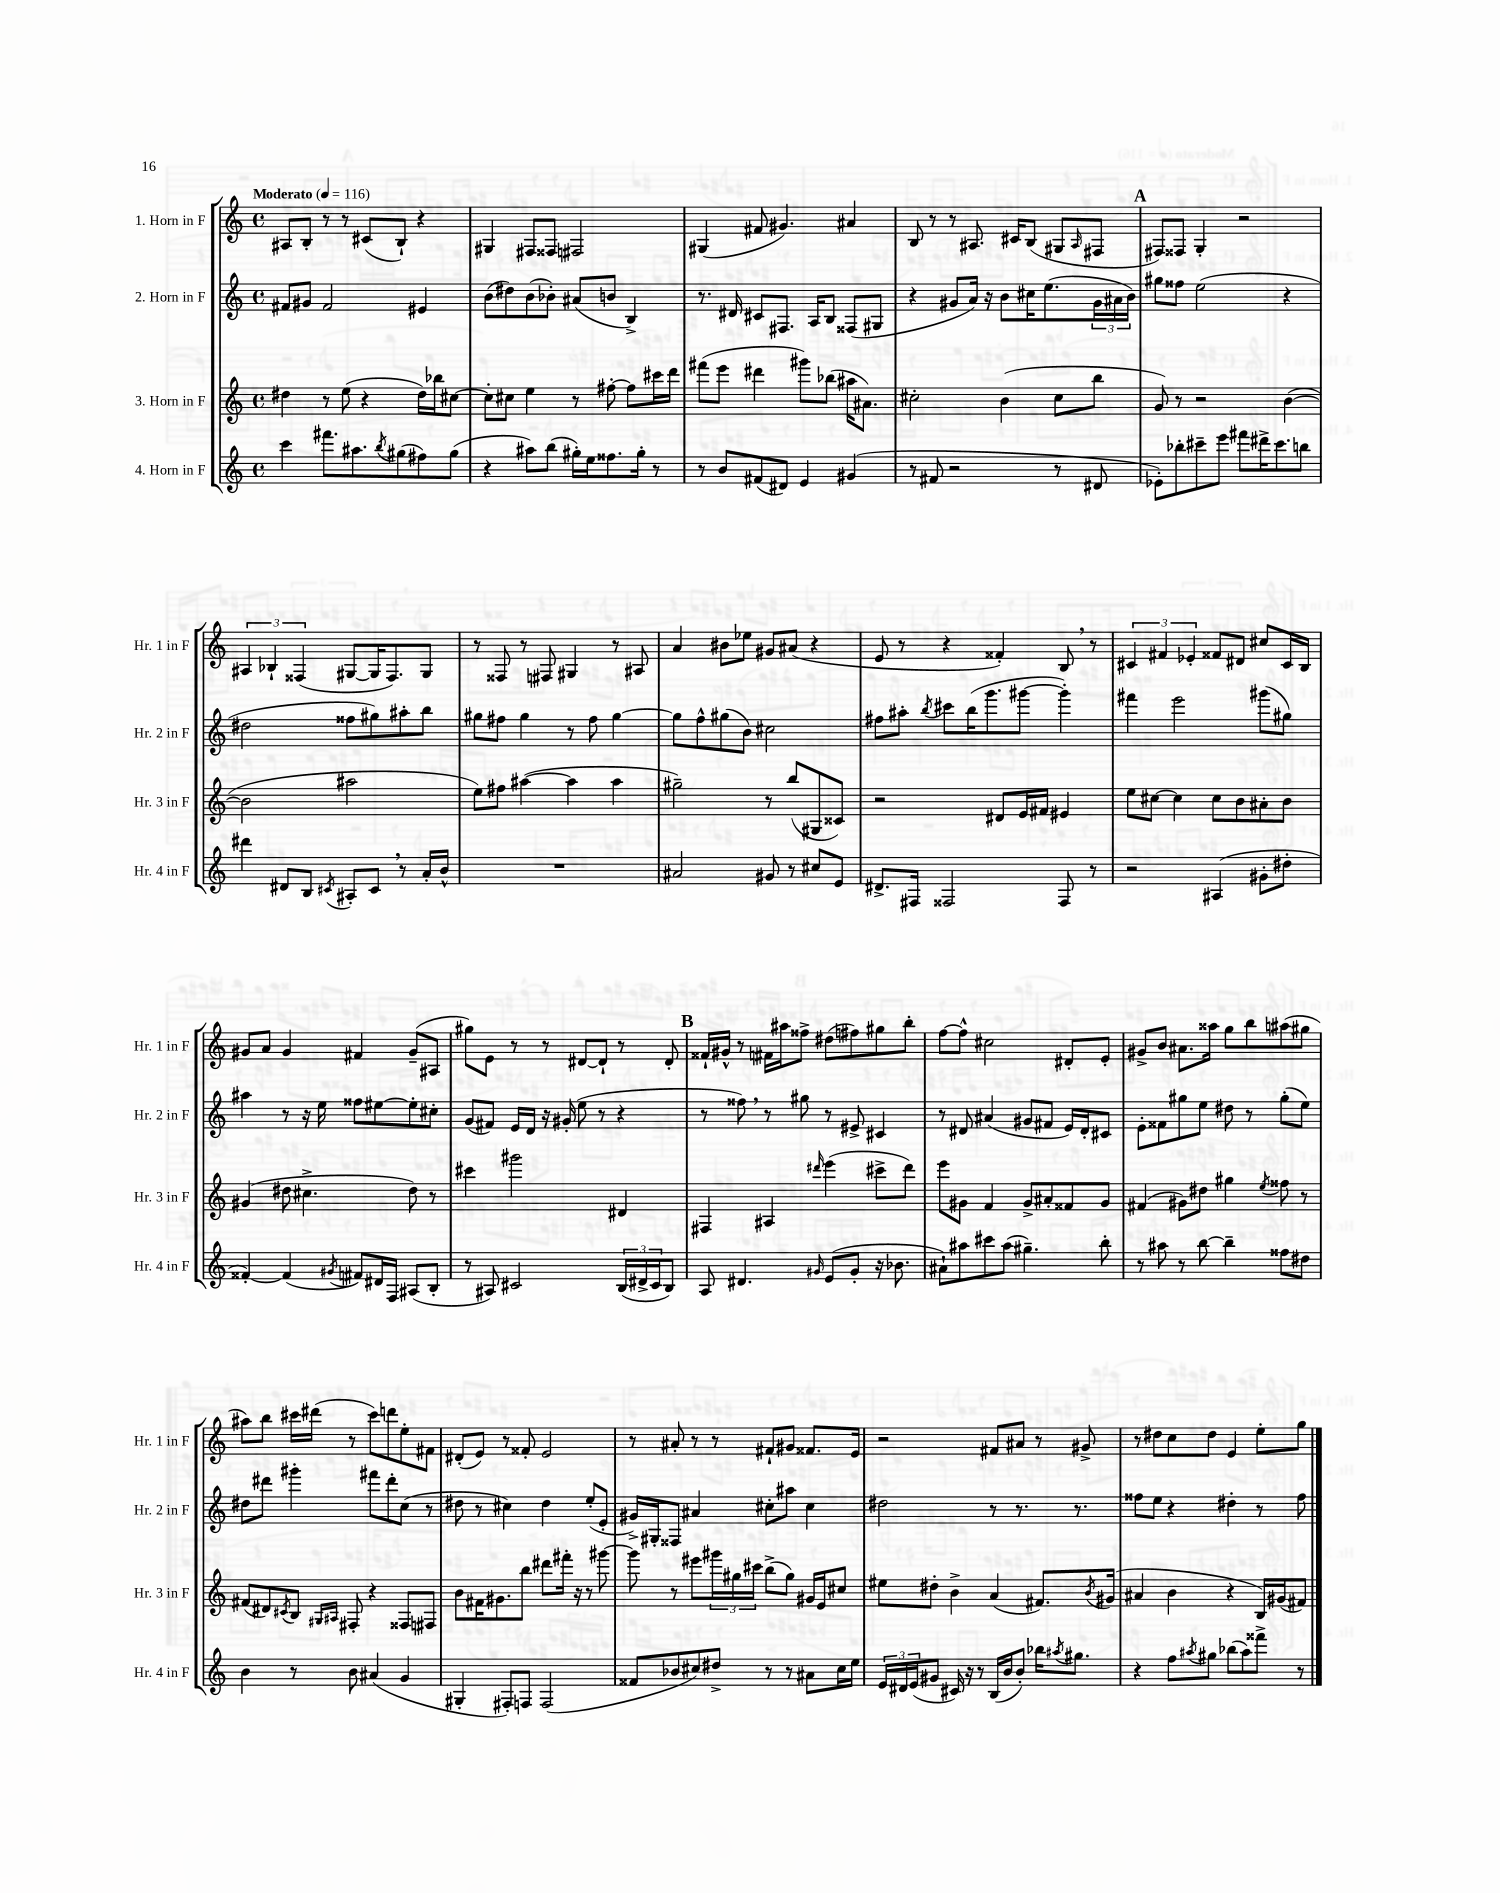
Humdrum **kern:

**kern	**kern	**kern	**kern
*staff4	*staff3	*staff2	*staff1
*clefG2	*clefG2	*clefG2	*clefG2
*k[]	*k[]	*k[]	*k[]
*M4/4	*M4/4	*M4/4	*M4/4
*met(c)	*met(c)	*met(c)	*met(c)
*MM116	*MM116	*MM116	*MM116
4ccc	4dd#	8f#	8A#
.	.	8g#	8B'
8.fff#	8r	2f#	8r
.	(8ee	.	8r
8.aa#	.	.	.
.	4r	.	(8c#
8qbb	.	.	.
(8gg#	.	.	8B`)
8ff#)	16dd#)	4e#	4r
.	16bb-	.	.
(8gg#	[8cc#	.	.
=	=	=	=
4r	8cc#']	(8b	4G#
.	8cc#	8dd#)	.
8aa#)	4ee	(8b	8F#
(8bb	.	8b-')	8F##
16gg#')	8r	(8a#	2F#
16ee	.	.	.
8.ff##	[8ff#'	8b	.
.	8ff#]	4B^)	.
16gg#'	.	.	.
8r	16ccc#	.	.
.	16ddd	.	.
=	=	=	=
8r	(8fff#	8.r	(4G#
8b	8eee	.	.
.	.	16d#	.
(8f#	4ddd#	8c#	8f#
8d#)	.	8.F#	4.g#)
4e	8ggg#)	.	.
.	.	16A	.
.	(8bb-	8B	.
(4g#	16aa#	(8F##	4a#
.	8.a#)	.	.
.	.	8G#	.
=	=	=	=
8r	2cc#'	4r	8B
8f#	.	.	8r
2r	.	8g#	8r
.	.	16a)	8.A#
.	.	16r	.
.	(4b	8b	.
.	.	.	16c#
.	.	16cc#	(8B
.	.	(8.ee	.
8r	8cc#	.	8G#
.	.	.	16qqA#
8d#	8bb	24g#	8F#
.	.	24a#	.
.	.	24b)	.
=	=	=	=
8e-')	8g)	8gg#	8F#)
8bb-'	8r	8ff##	8F##
8ccc#~	2r	(2ee	4G'
8eee	.	.	.
8fff#	.	.	2r
16ddd#^	.	.	.
8.ccc#	.	.	.
.	([4b	4r	.
8bb	.	.	.
=	=	=	=
4ddd#	2b]	2dd#	6A#
.	.	.	6B-`
8d#	.	.	.
.	.	.	(6F##
8B	.	.	.
8qc#	.	.	.
8A#'	2aa#	8ff##	[8G#
8c#	.	8gg#)	16G#]
.	.	.	8.F##)
8r	.	8aa#'	.
16a'	.	8bb	8G#
16b^^	.	.	.
=	=	=	=
1r	8ee)	8gg#	8r
.	8ff#	8ff#	8F##
.	([4aa#	4gg#	8r
.	.	.	8F#
.	4aa#]	8r	4G#
.	.	8ff#	.
.	4aa#	[4gg#	8r
.	.	.	8A#
=	=	=	=
2a#	2gg#~)	8gg#]	4a
.	.	8ff^^	.
.	.	(8gg#	8b#
.	.	8b)	8ee-
8g#	8r	2cc#	8g#
8r	(8bb	.	(8a#
8cc#	8G#	.	4r
8e	8c##)	.	.
=	=	=	=
8.d#^	2r	8ff#	8e
.	.	8aa#'	8r
16F#	.	.	.
.	.	8qbb	.
2F##	.	8ccc#	4r
.	.	(16bb	.
.	.	8.ggg	.
.	8d#	.	4f##')
.	16e	[8ggg#	.
.	16f#	.	.
8F##	4e#	4ggg#'])	8B
8r	.	.	8r
=	=	=	=
2r	8ee	4fff#	6c#
.	[8cc#	.	.
.	.	.	6f#
.	4cc#]	2eee	.
.	.	.	6e-'
(4A#	8cc#	.	8f##
.	8b	.	8d#
8g#'	8a#'	(8ggg#	8cc#
8dd#'	8b	8gg#)	16c#
.	.	.	16B
=	=	=	=
[4f##')	(4g#	4aa#	8g#
.	.	.	8a
(4f##]	8dd#	8r	4g#
.	4.cc#^	16r	.
.	.	16ee	.
8qg#	.	.	.
8f#)	.	8ff##	4f#
16d#	.	[8ee#	.
16F	.	.	.
(8A#	8dd#)	8ee#']	(8g#~
8B'	8r	8cc#'	8A#
=	=	=	=
8r	4ccc#	(8g	8gg#)
8A#)	.	8f#)	8e
2c#	2ggg#	16e	8r
.	.	16d	.
.	.	16r	8r
.	.	(16g#'	.
.	.	8ee	[8d#
.	.	8r	8d#`]
(24B	4d#	4r	8r
24d#^	.	.	.
24c#	.	.	.
8B)	.	.	8d#'
=	=	=	=
8A	4F#	8r	16f##`
.	.	.	16g#^^
4.d#	.	8ff##)	8r
.	4A#	8r	16f#
.	.	.	16aa#
.	.	8gg#	8ff##^
16qqg#	16qqddd#	.	.
(8e	(4eee	8r	(8dd#
8g#'	.	8e#^	8ff#)
16r	8ccc#^	4c#	8gg#
8.b-	.	.	.
.	8ddd#)	.	8bb'
=	=	=	=
8a#`)	8eee	8r	[8ff
8aa#	8g#	8d#	8ff^^]
8ccc#	4f	(4a#	2cc#
(8aa#	.	.	.
4.gg#~)	8g#^	8g#	.
.	8a#'	8f#	.
.	8f##	16e)	8d#'
.	.	16d#'	.
8bb'	8g#	8c#	8e'
=	=	=	=
8r	(4f#	8e'	8g#^
8aa#	.	8f##	8b
8r	8g#)	8gg#	8.a#
[8bb	8dd#	8ee	.
.	.	.	16aa##
4bb~]	4gg#	8dd#	8gg
.	.	8r	8bb
.	8qee	.	.
8ff##	8ff##	(8gg#'	(8aa#
8dd#	8r	8ee)	8gg#
=	=	=	=
4b	(8f#	8dd#	8aa#)
.	8d#)	8ddd#	8bb
.	8qc#	.	.
8r	8B	4ggg#'	16ccc#
.	.	.	(16ddd#
.	16qqG#	.	.
.	16qqA#	.	.
8b	8F#'	.	8r
(4a#	4r	8fff#	8ccc#)
.	.	8ddd#'	8ddd
4g	8F##	(8cc	8ee'
.	8F#	8r	8f#
=	=	=	=
4G#'	8b	8dd#	(8d#'
.	16f#	8r	8e)
.	8.g#	.	.
8F#')	.	4cc#)	8r
8F	8bb	.	8f##'
(2F	8ddd#	4dd#	2e
.	16fff#'	.	.
.	16r	.	.
.	8r	(8ee'	.
.	[8ggg#	8e'	.
=	=	=	=
8f##	8ggg#]	16g#^)	8r
.	.	16G#'	.
8b-	8r	8F##	8a#'
8cc#)	8eee#	4a#	8r
8dd#^	24ggg#	.	8r
.	24gg#	.	.
.	24ccc#	.	.
8r	(8bb^	8cc#'	8f#`
8r	8gg#)	8aa#	8g#
8a#	16g#	4cc#	8.f##
.	16e	.	.
16cc#	8cc#	.	.
16ee	.	.	16e
=	=	=	=
24e	8ee#	2dd#	2r
24d#	.	.	.
(24e	.	.	.
8g#	8dd#'	.	.
16c#)	4b^	.	.
16r	.	.	.
8r	.	.	.
(16B	(4a	8r	8f#
16b	.	.	.
8b')	.	8.r	8a#
16bb-	8.f#)	.	8r
8qaa#	.	.	.
8.gg#	.	8.r	.
.	.	.	8g#^
.	8qb	.	.
.	(16g#	.	.
=	=	=	=
4r	4a#	8ff##	8r
.	.	8ee	8dd#
8ff	4b	4r	8cc
8qaa#	.	.	.
8gg#	.	.	8dd#
(8bb-	4r	4dd#'	4e
8aa#)	.	.	.
8fff##^	16B)	8r	8ee'
.	(16g#	.	.
8r	8f#)	8ff##	8gg
==	==	==	==
*-	*-	*-	*-
